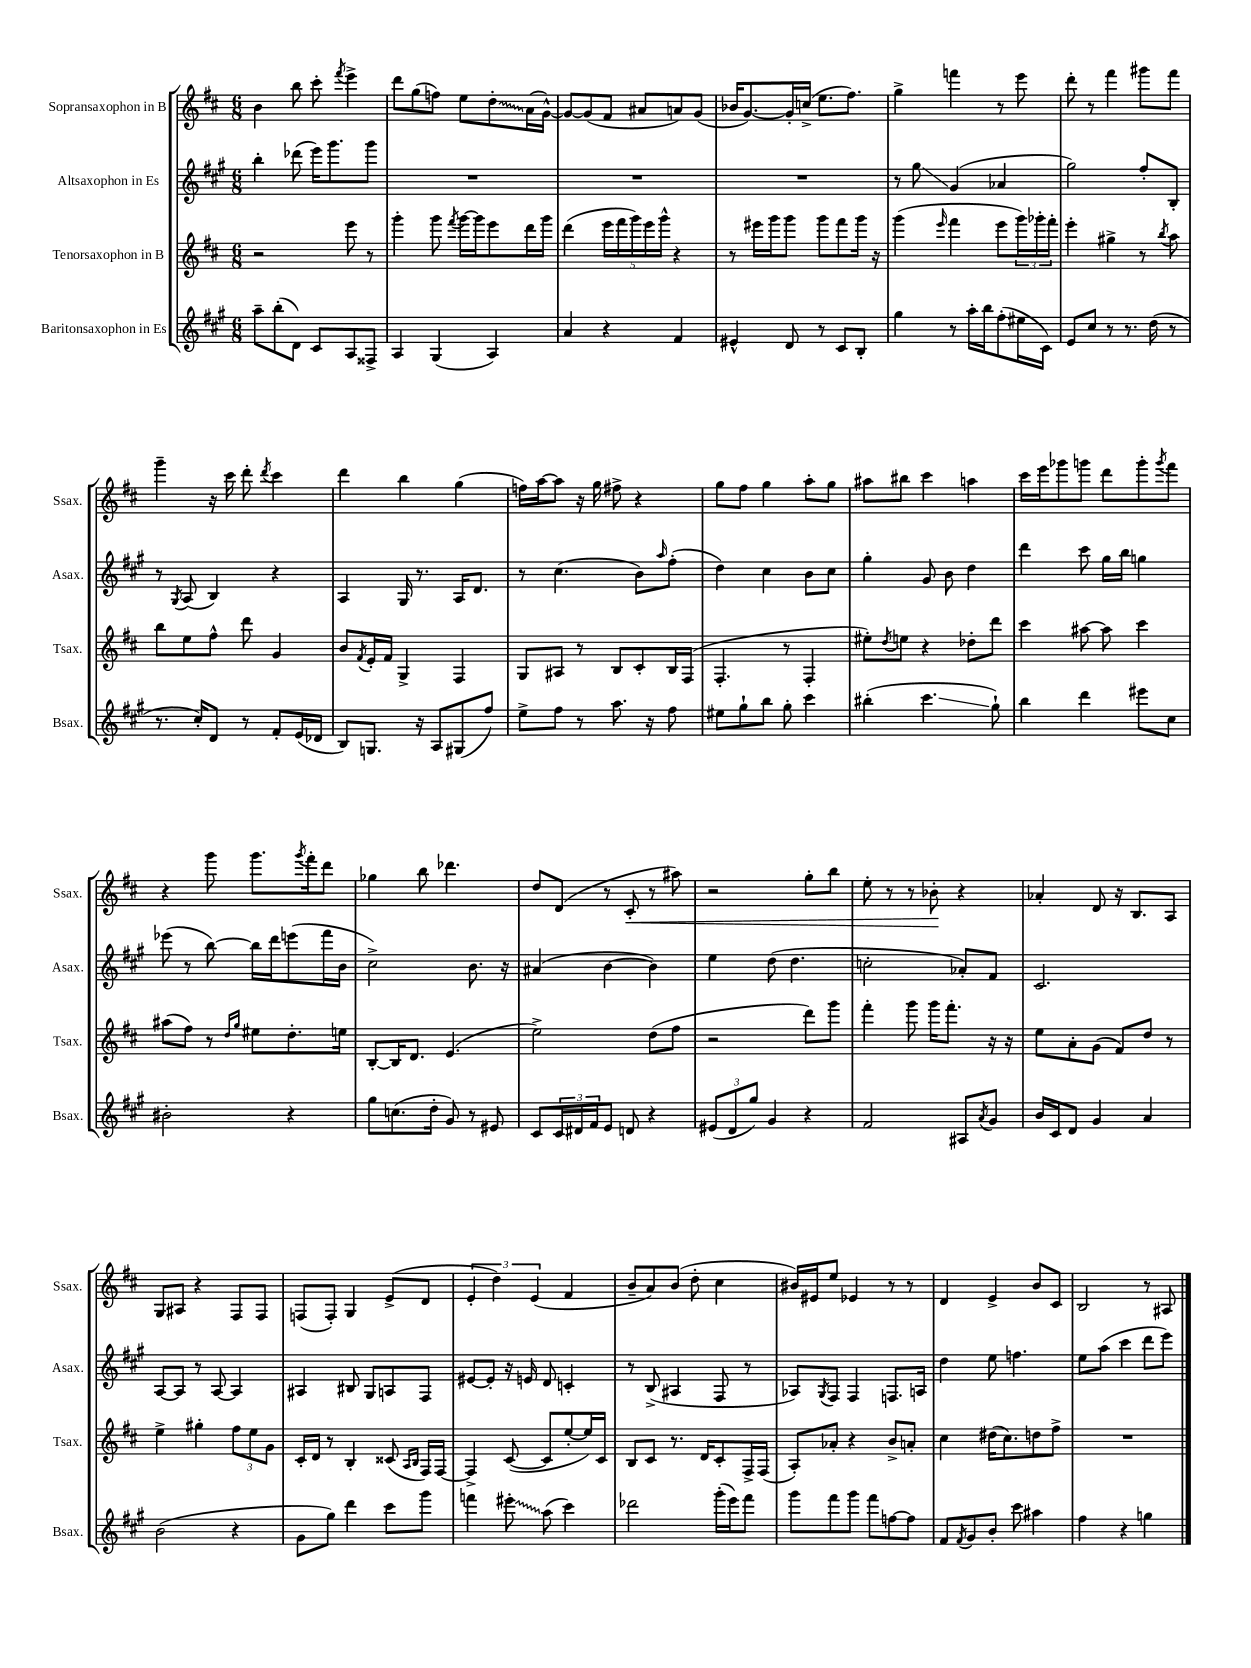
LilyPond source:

<<
\new StaffGroup <<
\new Staff = "s0" \with { instrumentName = "Sopransaxophon in B" shortInstrumentName = "Ssax." } {
    \clef treble \key d \major \numericTimeSignature \time 6/8
    b'4 b''8 cis'''8-. \acciaccatura { fis'''8 } e'''4-> |
    d'''8 g''8( f''8) e''8 \once \override Glissando.style = #'zigzag d''8-.\glissando a'16( g'16~-^) |
    g'8~ g'8( fis'8 ais'8 a'8) g'8( |
    bes'16 g'8.~) g'16-. c''16->( e''8. fis''8.) |
    g''4-> f'''4 r8 e'''8 |
    d'''8-. r8 fis'''4 gis'''8 fis'''8 |
    g'''4-- r16 cis'''16 d'''8-. \acciaccatura { d'''8 } cis'''4 |
    d'''4 b''4 g''4( |
    f''16) a''16~ a''8 r16 g''16 fis''8-> r4 |
    g''8 fis''8 g''4 a''8-. g''8 |
    ais''8 bis''8 cis'''4 a''4 |
    cis'''16 e'''16 ges'''8 g'''8 d'''8 g'''8-. \acciaccatura { g'''8 } fis'''8 |
    r4 g'''8 g'''8. \acciaccatura { g'''8 } fis'''16-. d'''8 |
    ges''4 b''8 des'''4. |
    d''8 d'8( r8 cis'8-.\< r8 ais''8) |
    r2 g''8-. b''8 |
    e''8-. r8 r8 bes'8-.\! r4 |
    aes'4-. d'8 r16 b8. a8 |
    g8 ais8 r4 fis8 fis8 |
    f8( f8-.) g4 e'8->( d'8 |
    \tuplet 3/2 { e'4-. d''4) e'4( } fis'4 |
    b'8-- a'8) b'8( d''8-. cis''4 |
    bis'16) eis'16 e''8 ees'4 r8 r8 |
    d'4 e'4-> b'8 cis'8 |
    b2 r8 ais8 \bar "|." |
}
\new Staff = "s1" \with { instrumentName = "Altsaxophon in Es" shortInstrumentName = "Asax." } {
    \clef treble \key a \major \numericTimeSignature \time 6/8
    b''4-. des'''8( e'''16) gis'''8. gis'''8 |
    R2. |
    R2. |
    R2. |
    r8 gis''8\glissando gis'4( aes'4 |
    gis''2) fis''8-. b8-. |
    r8 \acciaccatura { gis8 } a8( b4) r4 |
    a4 gis16 r8. a16 d'8. |
    r8 cis''4.( b'8) \grace { a''16 } fis''8-.( |
    d''4) cis''4 b'8 cis''8 |
    gis''4-. gis'8 b'8 d''4 |
    d'''4 cis'''8 gis''16 b''16 g''4 |
    ees'''8( r8 b''8~) b''16 d'''16 e'''8( fis'''16 b'16 |
    cis''2->) b'8. r16 |
    ais'4( b'4~ b'4) |
    e''4 d''8( d''4. |
    c''2-. aes'8-.) fis'8 |
    cis'2. |
    a8~ a8 r8 a8~ a4 |
    ais4 bis8 gis8 a8 fis8 |
    eis'8~ eis'8-. r16 e'16 d'8 c'4-. |
    r8 b8->( ais4 fis8 r8 |
    aes8) \acciaccatura { gis8 } fis8 fis4 f8. a16 |
    d''4 e''8 f''4. |
    e''8 a''8( cis'''4 d'''8 e'''8) \bar "|." |
}
\new Staff = "s2" \with { instrumentName = "Tenorsaxophon in B" shortInstrumentName = "Tsax." } {
    \clef treble \key d \major \numericTimeSignature \time 6/8
    r2 e'''8 r8 |
    g'''4-. g'''8 \acciaccatura { fis'''8 } g'''16~ g'''16 e'''8 d'''16 g'''16 |
    d'''4( \tuplet 5/4 { e'''16 fis'''16 g'''16) e'''16 g'''16-^ } r4 |
    r8 eis'''16 g'''16 g'''8 g'''8 fis'''8 g'''16 r16 |
    g'''4( \grace { e'''16 } fis'''4 e'''8 \tuplet 3/2 { g'''16) ges'''16-. fis'''16-. } |
    e'''4-. gis''4-> r8 \acciaccatura { b''8 } a''8 |
    b''8 e''8 fis''8-^ d'''8 g'4 |
    b'8 \acciaccatura { fis'8 } e'16-. fis'16 g4-> fis4 |
    g8 ais8 r8 b8 cis'8-. b16 fis16( |
    fis4.-. r8 fis4-. |
    eis''8-.) \acciaccatura { d''8 } e''8 r4 des''8-. d'''8 |
    cis'''4 ais''8~ ais''8 cis'''4 |
    ais''8( fis''8) r8 \grace { d''16 g''16 } eis''8 d''8.-. e''16 |
    b8~-. b16 d'8. e'4.( |
    e''2->) d''8( fis''8 |
    r2 d'''8) g'''8 |
    fis'''4-. g'''8 g'''16 fis'''8.-. r16 r16 |
    e''8 a'8-. g'8( fis'8) d''8 r8 |
    e''4-> gis''4-. \tuplet 3/2 { fis''8 e''8 g'8 } |
    cis'16-. d'16 r8 b4-. cisis'8( \grace { a16 b16 } fis16) fis16~ |
    fis4-> cis'8~( cis'8 e''8~-. e''16) cis'16 |
    b8 cis'8 r8. d'16 cis'8-. fis16-> fis16( |
    a8-.) aes'8-. r4 b'8-> a'8-. |
    cis''4 dis''16( cis''8.) d''8 fis''8-> |
    R2. \bar "|." |
}
\new Staff = "s3" \with { instrumentName = "Baritonsaxophon in Es" shortInstrumentName = "Bsax." } {
    \clef treble \key a \major \numericTimeSignature \time 6/8
    a''8-- b''8-.( d'8) cis'8 a8 fisis8-> |
    a4 gis4( a4) |
    a'4 r4 fis'4 |
    eis'4-^ d'8 r8 cis'8 b8-. |
    gis''4 r8 a''16-. b''16 fis''8-.( eis''16 cis'16) |
    e'8 cis''8 r8 r8. d''16( r8 |
    r8. cis''16-.) d'8 r8 fis'8-. e'16( des'16 |
    b8) g8. r16 a8 gis8( fis''8) |
    e''8-> fis''8 r8 a''8. r16 fis''8 |
    eis''8 gis''8-! b''8 gis''8-. cis'''4 |
    bis''4-.( cis'''4.\glissando gis''8-!) |
    b''4 d'''4 eis'''8 cis''8 |
    bis'2-. r4 |
    gis''8 c''8.( d''16-. gis'8) r8 eis'8 |
    cis'8 \tuplet 3/2 { cis'16 dis'16 fis'16 } e'8 d'8 r4 |
    \tuplet 3/2 { eis'8( d'8 gis''8) } gis'4 r4 |
    fis'2 ais8 \acciaccatura { a'8 } gis'8 |
    b'16 cis'16 d'8 gis'4 a'4 |
    b'2( r4 |
    gis'8 gis''8) d'''4 cis'''8 gis'''8 |
    f'''4 \once \override Glissando.style = #'zigzag eis'''8-.\glissando a''8( cis'''4) |
    des'''2 gis'''16-.( e'''16) fis'''8 |
    gis'''8 fis'''8 gis'''8 fis'''8 f''8~ f''8 |
    fis'8 \acciaccatura { fis'8 } gis'8 b'8-. cis'''8 ais''4 |
    fis''4 r4 g''4 \bar "|." |
}
>>
>>
\layout { \context { \Score \remove "Bar_number_engraver" } }
